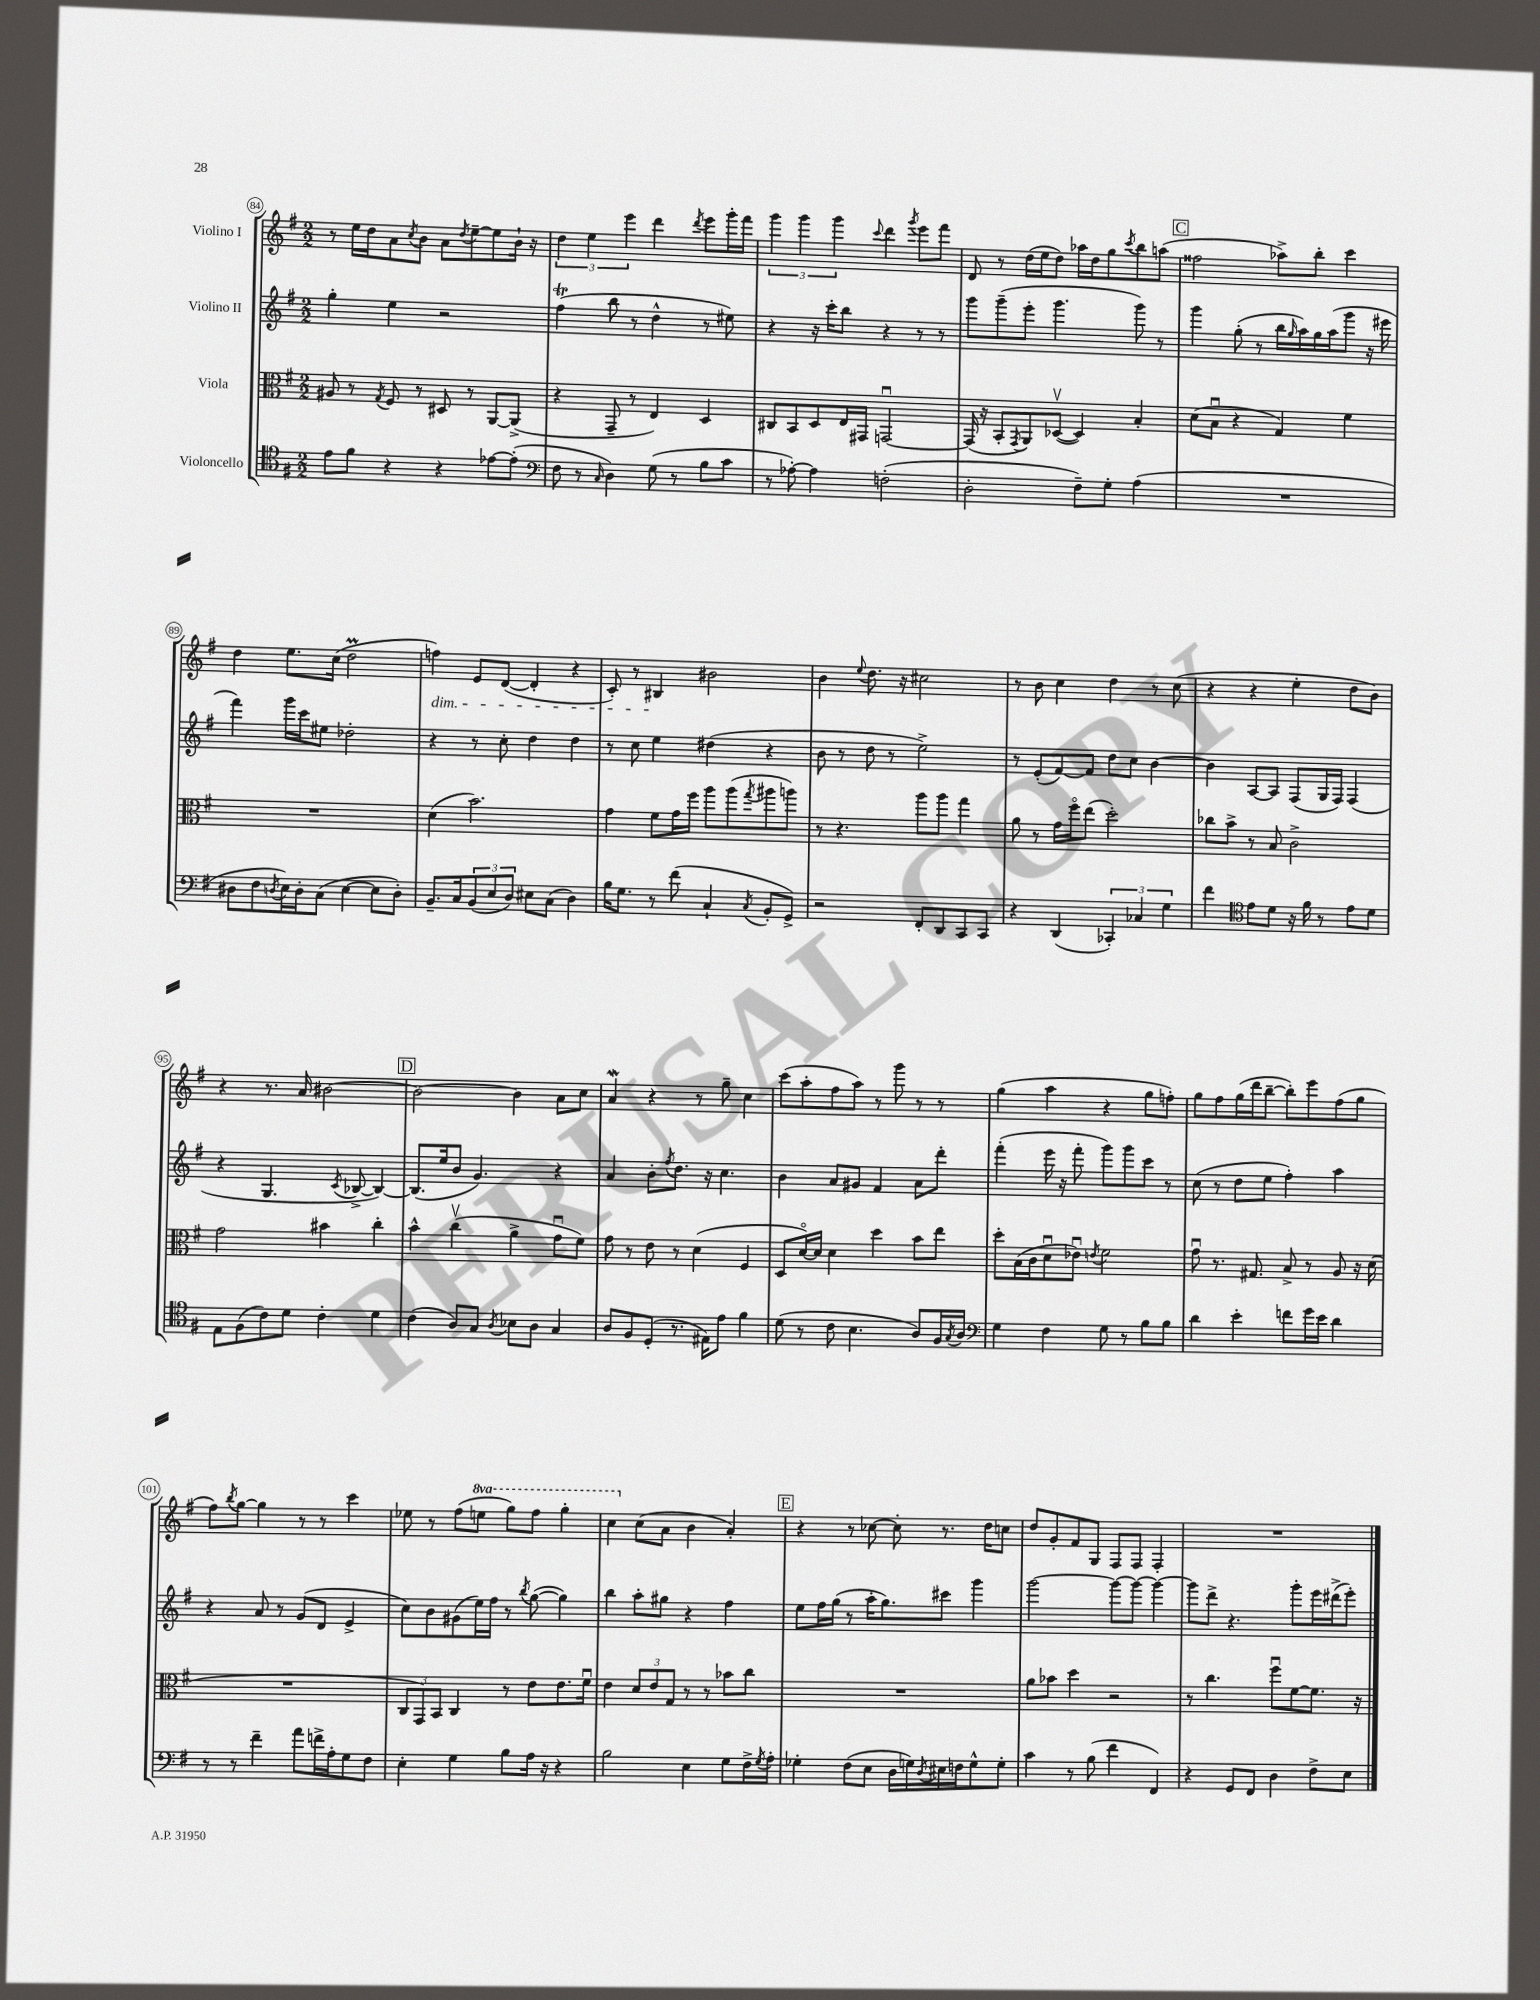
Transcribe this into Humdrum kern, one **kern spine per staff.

**kern	**kern	**kern	**kern
*staff4	*staff3	*staff2	*staff1
*clefC4	*clefC3	*clefG2	*clefG2
*k[f#]	*k[f#]	*k[f#]	*k[f#]
*M2/2	*M2/2	*M2/2	*M2/2
8e	8A#	4gg'	8r
8f#	8r	.	16ee
.	.	.	16dd
.	8qG	.	.
4r	8F#	4ee	8a
.	.	.	8qcc
.	8r	.	8b
4r	8D#	2r	8a
.	.	.	8qdd
.	8r	.	[8ee~
[8e-	[8AA	.	8ee]
(8e-']	(8AA^]	.	16b`
.	.	.	16r
=	=	=	=
*clefF4	*	*	*
8F#	4r	(4ff#	6dd
8r	.	.	.
.	.	.	6ee
16qqC	.	.	.
4D)	8GG~	8bb	.
.	.	.	6eee
.	8r	8r	.
(8G	4E)	4dd^^	4ddd
8r	.	.	.
.	.	.	8qddd
8B	4D	8r	8eee
8c	.	8ee#)	16ggg'
.	.	.	16fff#
=	=	=	=
8r	8C#	4r	6ggg
[8A-')	8BB	.	.
.	.	.	6ggg
4A-]	8D	16r	.
.	.	16ccc'	.
.	.	.	6ggg
.	16E	8bb	.
.	16GG#	.	.
.	.	.	8qqccc
(2F'	[2GGu	4r	4ddd
.	.	.	8qggg
.	.	8r	8eee
.	.	8r	8fff#
=	=	=	=
2D'	(16GG]	8ggg	8d
.	16r	.	.
.	8BB'	(8ggg~	8r
.	8qGG	.	.
.	8AA)	8eee'	(16dd
.	.	.	16ee
.	([8D-v	4.ggg	8dd)
8F#~)	4D-])	.	16aa-
.	.	.	16dd
8G'	.	.	8gg
.	.	.	8qccc
(4A	4B'	8ggg)	8bb
.	.	8r	(8aa
=	=	=	=
1r	(8d	4ggg	2ff##
.	8Bu	.	.
.	4r	(8gg'	.
.	.	8r	.
.	4G)	16bb	8aa-^)
.	.	16qqgg	.
.	.	16aa)	.
.	.	16gg	8bb'
.	.	(16aa	.
.	4f#	8ggg	4ccc
.	.	16r	.
.	.	16eee#	.
=	=	=	=
8D#	1r	4fff#)	4dd
8F#	.	.	.
8qD	.	.	.
16E)	.	16ggg	8.ee
16D'	.	16ccc	.
(8C	.	8ee#	.
.	.	.	(16cc
[4E	.	2dd-'	2dd
8E]	.	.	.
8D')	.	.	.
=	=	=	=
8.BB~	(4d	4r	4ff)
16C	.	.	.
(12BB	2.b)	8r	8e
12E	.	.	.
.	.	8cc'	([8d
12D)	.	.	.
8E#	.	4dd	4d']
(8C	.	.	.
4D)	.	4dd	4r
=	=	=	=
16B	4g	8r	8c')
8.G	.	.	.
.	.	8cc	8r
8r	8f#	4ee	4B#
(8f#	16g	.	.
.	16ff#	.	.
4C`	8aa	(4dd#	2b#
.	(8aa	.	.
8qC	8qgg	.	.
8BB'	8aa#	4r	.
8GG^)	8aa)	.	.
=	=	=	=
2r	8r	8b	4b
.	4.r	8r	.
.	.	.	8qqee
.	.	8dd	8.dd
.	.	8r	.
.	.	.	16r
8FF#'	8aa	2ee^)	2cc#
8DD	8aa	.	.
8CC	4gg	.	.
8CC	.	.	.
=	=	=	=
4r	8a	8r	8r
.	8r	(8e'	8b
(4DD	16g	[8f#)	4cc
.	16ff#o	.	.
.	(8ee	8f#]	.
6CC-')	2dd')	8dd	4dd
.	.	8cc	.
6C-	.	.	.
.	.	[4b	8r
6G	.	.	.
.	.	.	(8cc
=	=	=	=
4f#	8cc-	4b]	4r
.	8b^	.	.
*clefC4	*	*	*
8e	8r	[8A	4r
8d	8B	8A]	.
16r	2c^	(8F#	4ee'
16f#	.	.	.
8r	.	16G	.
.	.	16F#)	.
8e	.	(4F#	8dd
8d	.	.	8b)
=	=	=	=
8E	2g	4r	4r
(8F#	.	.	.
8c)	.	4.G	8.r
8d	.	.	.
.	.	.	16a
4c'	4b#	.	[2b#
.	.	8qc	.
.	.	[8B-^	.
4d	4cc'	4B-_)	.
=	=	=	=
(4c	4b^^	(8.B-]	2b#_
.	.	16ee	.
8A)	(4ccv	8b	.
8G	.	4.g)	.
8qA	.	.	.
8B-	4a^	.	4b#]
8A	.	.	.
4G	8gu	4r	8a
.	8f#)	.	8cc
=	=	=	=
8A	8g	4a	4a
8F#	8r	.	.
(8D'	8e	8b'	4r
.	.	8qff#	.
8.r	8r	8.dd	.
.	(4d	.	8r
16E#)	.	16r	.
8e	.	4.cc	8gg~
4f#	4F#	.	4cc
=	=	=	=
(8d	8D	4b	(8ccc
8r	[16do)	.	8aa'
.	16d]	.	.
8c	4d	8a	8ff#
4.B	.	8g#	8aa)
.	4dd	4f#	8r
.	.	.	8ggg
8A)	8b	8a	8r
16F#	8ee	8ddd'	8r
8qG	.	.	.
16A	.	.	.
=	=	=	=
*clefF4	*	*	*
4G	8dd'	(4fff#'	(4gg
.	(16B	.	.
.	16c	.	.
4F#	8du	16eee	4aa
.	.	16r	.
.	8e-u)	8fff#'	.
.	8qe	.	.
8G	2f#	8ggg)	4r
8r	.	8ggg	.
8B	.	8ccc	8gg
8B	.	8r	8ff')
=	=	=	=
4d	8gu	(8cc	8gg
.	8.r	8r	8ff#
4e'	.	8dd	(16gg
.	8.G#	.	16ddd
.	.	8ee	[8bb~
8f	8B^	4ff#')	8bb'])
16g	8r	.	8eee
16e	.	.	.
4d	8A	4aa	(8ff#
.	16r	.	8gg
.	(16d	.	.
=	=	=	=
8r	1r	4r	8ff#)
.	.	.	8qbb
8r	.	.	[8gg
4f#~	.	8a	4gg]
.	.	8r	.
8a	.	(8g	8r
16f^	.	8d	8r
16A'	.	.	.
8G	.	4e^	4ccc
8F#	.	.	.
=	=	=	=
4E'	12C	8cc)	8ee-
.	12GG)	.	.
.	.	8b	8r
.	12BB	.	.
4G	4C	(8g#	(8ff#
.	.	16ee)	8eee
.	.	16ff#	.
8B	8r	8r	8ggg)
.	.	8qbb	.
16A	8e	([8gg	8fff#
16r	.	.	.
4r	8.e	4gg])	4ggg'
.	16f#u	.	.
=	=	=	=
2B	4e	4bb	4ccc
.	12d	8aa'	(8cc
.	12e	.	.
.	.	8gg#	8a
.	12G	.	.
4E	8r	4r	4b
.	8r	.	.
8G	8b-	4ff#	4a')
16F#^	8cc	.	.
8qG	.	.	.
16A'	.	.	.
=	=	=	=
4G-'	1r	8ee	4r
.	.	16ff#	.
.	.	(16gg	.
(8F#	.	8r	8r
8E	.	16aa'	[8cc-
.	.	8.gg)	.
16D	.	.	8cc-']
16G)	.	.	.
8qD	.	.	.
16E#	.	8ccc#	8.r
16F	.	.	.
8G^^	.	4ggg	.
.	.	.	16dd
8G'	.	.	8cc
=	=	=	=
4c	8a	[2ggg	8dd
.	8b-	.	8g'
8r	4dd	.	8f#
(8B	.	.	8G
4f#	2r	8ggg_	8F#
.	.	8ggg_	8F#
4FF#)	.	4ggg_	4F#'
=	=	=	=
4r	8r	8ggg]	1r
.	4.cc	8ddd^	.
8GG	.	4.r	.
8FF#	.	.	.
4D	8ff#u	.	.
.	[8f#	8ggg'	.
8F#^	8.f#]	16eee	.
.	.	(16ddd#^	.
8E	.	8eee')	.
.	16r	.	.
==	==	==	==
*-	*-	*-	*-
